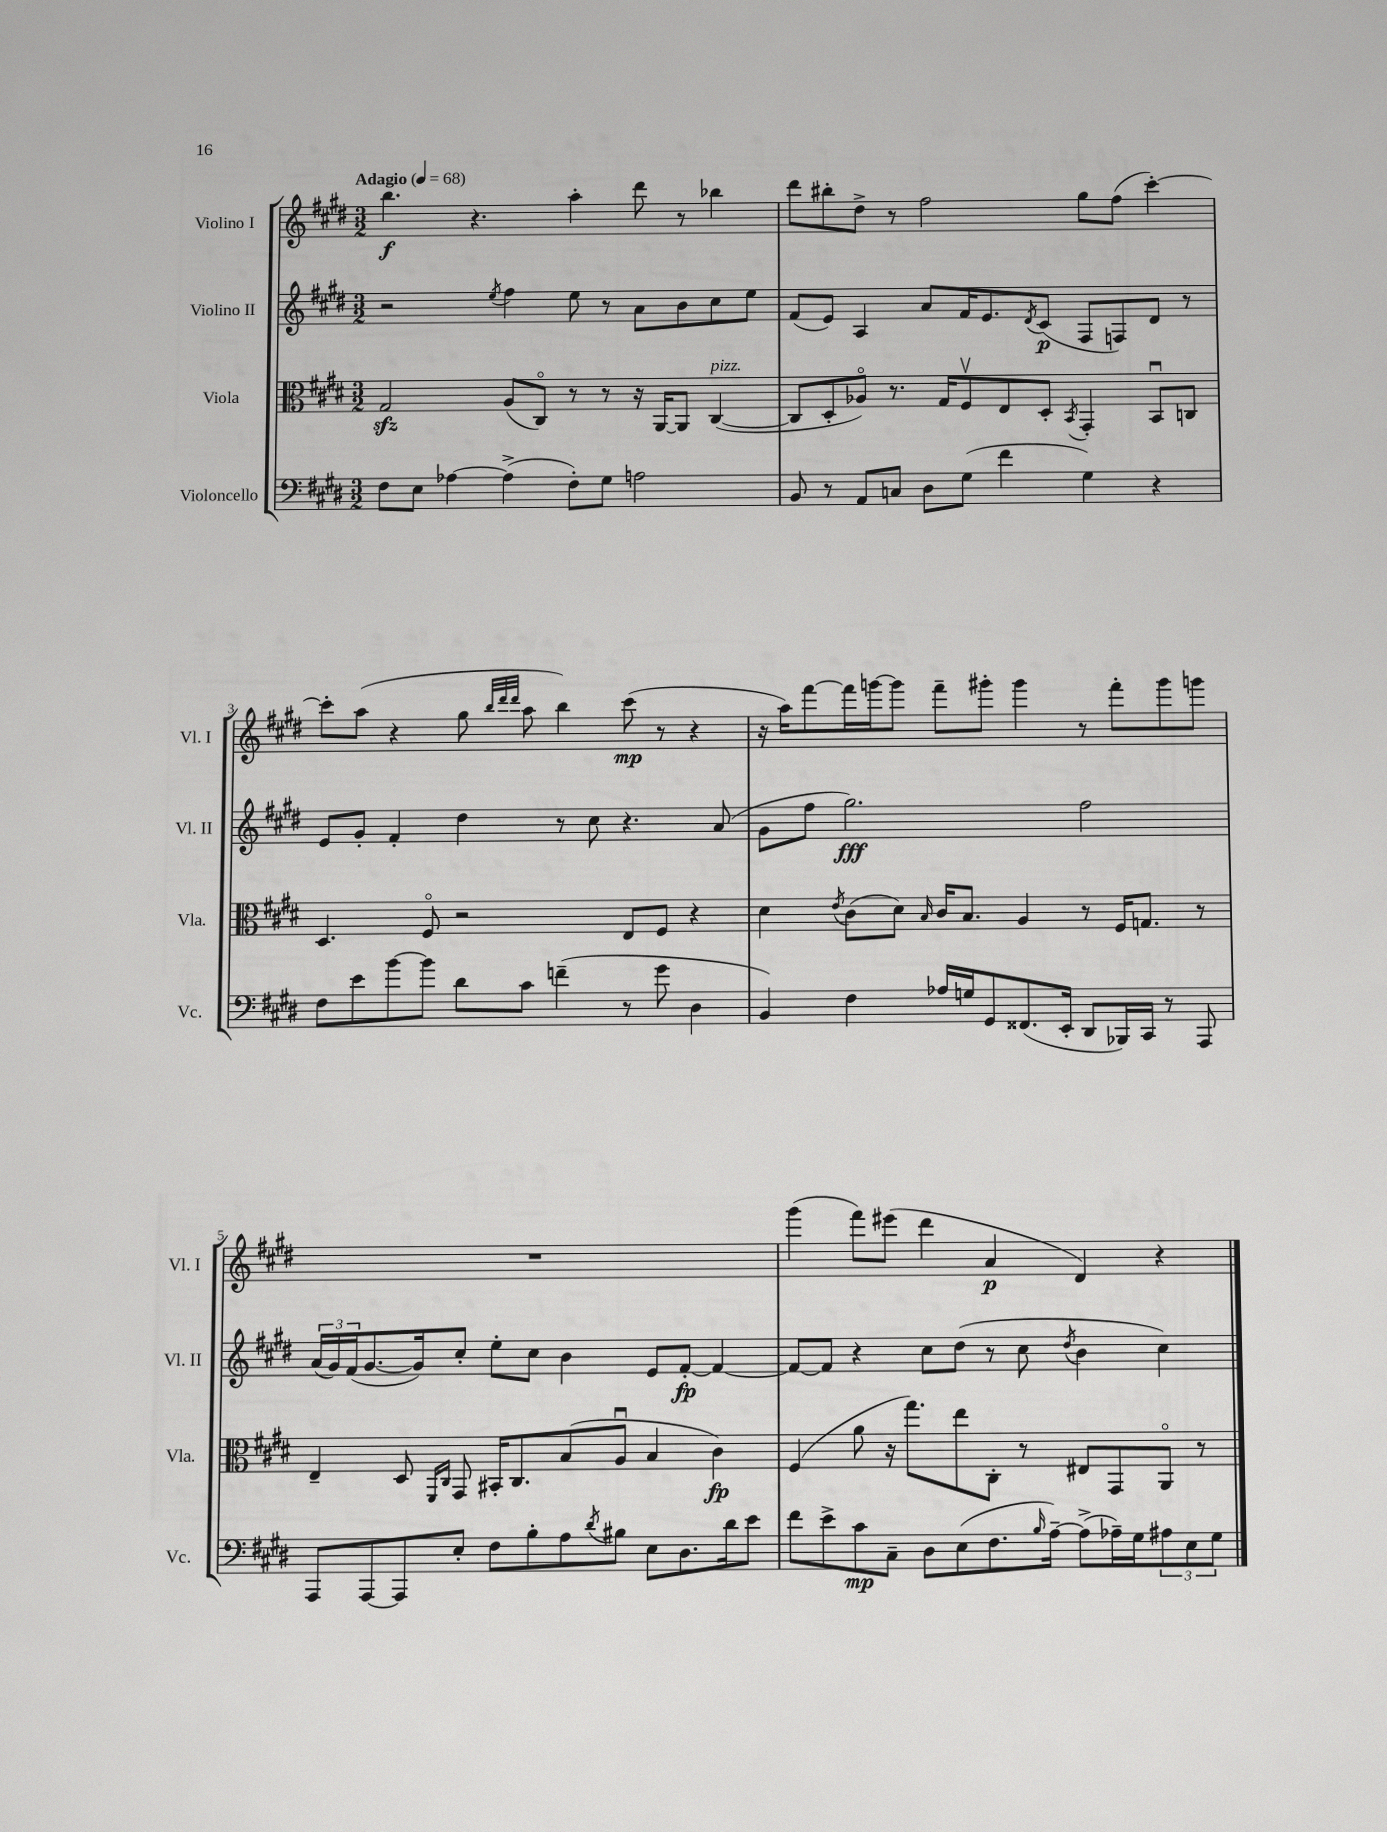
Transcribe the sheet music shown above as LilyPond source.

<<
\new StaffGroup <<
\new Staff = "s0" \with { instrumentName = "Violino I" shortInstrumentName = "Vl. I" } {
    \clef treble \key e \major \numericTimeSignature \time 3/2 \tempo "Adagio" 4 = 68
    b''4.\f r4. a''4-. dis'''8 r8 bes''4 |
    dis'''8 bis''8-. dis''8-> r8 fis''2 gis''8 fis''8( cis'''4~-.) |
    cis'''8-. a''8( r4 gis''8 \grace { b''32 dis'''32 dis'''32 } a''8 b''4) cis'''8\mp( r8 r4 |
    r16 a''16) fis'''8~ fis'''16 g'''16~ g'''8 fis'''8-- gis'''8-. gis'''4 r8 fis'''8-. gis'''8 g'''8 |
    R1. |
    gis'''4( fis'''8) eis'''8( dis'''4 a'4\p dis'4) r4 \bar "|." |
}
\new Staff = "s1" \with { instrumentName = "Violino II" shortInstrumentName = "Vl. II" } {
    \clef treble \key e \major \numericTimeSignature \time 3/2
    r2 \acciaccatura { e''8 } fis''4 e''8 r8 a'8 b'8 cis''8 e''8 |
    fis'8( e'8) a4 a'8 fis'16 e'8. \acciaccatura { dis'8 } cis'8\p( fis8 f8) dis'8 r8 |
    e'8 gis'8-. fis'4-. dis''4 r8 cis''8 r4. a'8( |
    gis'8 fis''8 gis''2.\fff) fis''2 |
    \tuplet 3/2 { a'16( gis'16) fis'16( } gis'8.~ gis'16) cis''8-. e''8-. cis''8 b'4 e'8 fis'8~-.\fp fis'4~ |
    fis'8~ fis'8 r4 cis''8 dis''8( r8 cis''8 \acciaccatura { dis''8 } b'4 cis''4) \bar "|." |
}
\new Staff = "s2" \with { instrumentName = "Viola" shortInstrumentName = "Vla." } {
    \clef alto \key e \major \numericTimeSignature \time 3/2
    gis2\sfz a8( cis8\flageolet) r8 r8 r16 a,16~ a,8 cis4~^\markup { \italic "pizz." }( |
    cis8 dis8-. aes8\flageolet) r8. gis16 fis8\upbow e8 dis8-. \acciaccatura { b,8 } gis,4-. b,8\downbow c8 |
    dis4. fis8\flageolet r2 e8 fis8 r4 |
    dis'4 \acciaccatura { e'8 } cis'8( dis'8) \grace { b16 } cis'16 b8. a4 r8 fis16 g8. r8 |
    e4-- dis8 \grace { fis,16 cis16 } gis,8 bis,16-. cis8. b8( a8\downbow b4 cis'4\fp) |
    fis4( a'8 r16 gis''8.) e''8 cis8-. r8 eis8 gis,8 a,8\flageolet r8 \bar "|." |
}
\new Staff = "s3" \with { instrumentName = "Violoncello" shortInstrumentName = "Vc." } {
    \clef bass \key e \major \numericTimeSignature \time 3/2
    fis8 e8 aes4~ aes4->( fis8-.) gis8 a2 |
    b,8 r8 a,8 c8 dis8 gis8( fis'4 gis4) r4 |
    fis8 e'8 b'8~ b'8 dis'8 cis'8 f'4--( r8 gis'8 dis4 |
    b,4) fis4 aes16 g16 gis,8 fisis,8.( e,16-. dis,8 bes,,16) cis,16 r8 a,,8 |
    a,,8 a,,8~ a,,8 e8-. fis8 b8-. a8 \acciaccatura { dis'8 } bis8 e8 dis8. dis'16 e'8 |
    fis'8 e'8-> cis'8\mp cis8-- dis8 e8( fis8. \grace { b16 } a16~--) a8->( aes16--) gis16 \tuplet 3/2 { ais8 e8 gis8 } \bar "|." |
}
>>
>>
